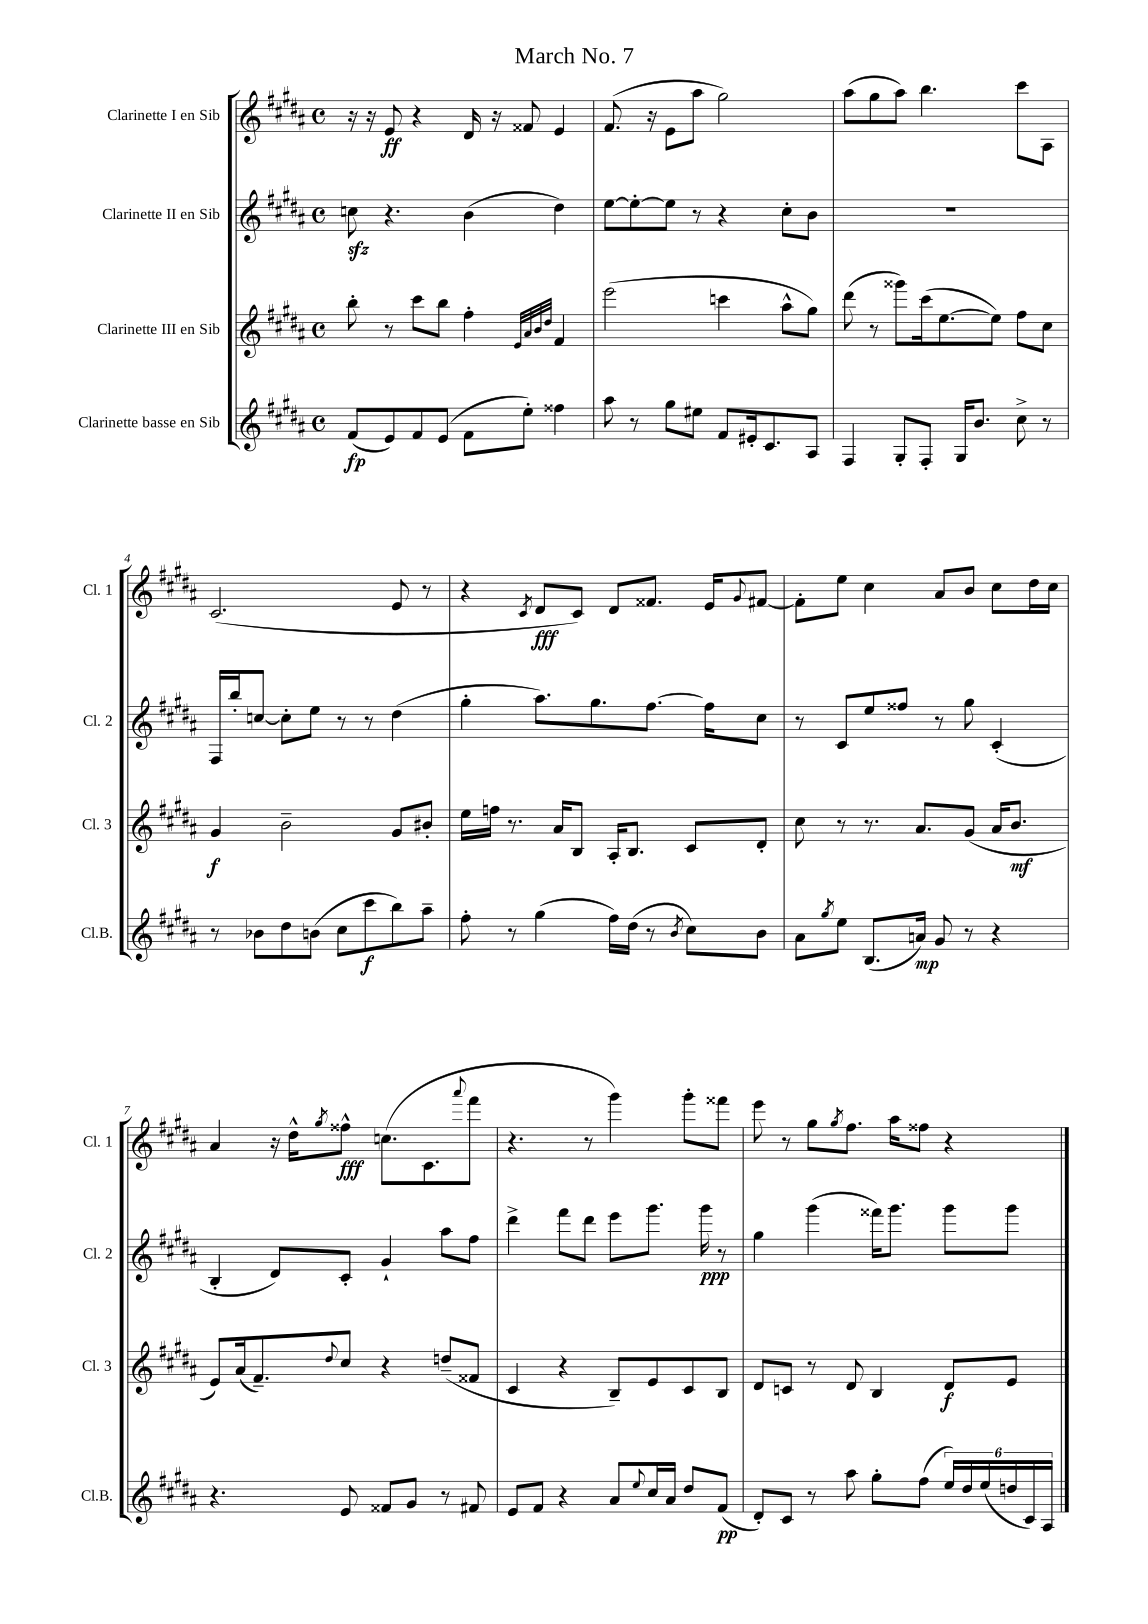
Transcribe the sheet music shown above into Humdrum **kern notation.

**kern	**kern	**kern	**kern
*staff4	*staff3	*staff2	*staff1
*clefG2	*clefG2	*clefG2	*clefG2
*k[f#c#g#d#a#]	*k[f#c#g#d#a#]	*k[f#c#g#d#a#]	*k[f#c#g#d#a#]
*M4/4	*M4/4	*M4/4	*M4/4
*met(c)	*met(c)	*met(c)	*met(c)
(8f#/L	8bb'\	8cc\	16r
.	.	.	16r
8e/)	8r	4.r	8e/
8f#/	8ccc#\L	.	4r
(8e/J	8bb\J	.	.
8f#\L	4ff#'\	(4b\	16d#/
.	.	.	16r
8ee'\J)	.	.	8f##/
.	32qqe/LLL	.	.
.	32qqa#/	.	.
.	32qqb/	.	.
.	32qqdd#/JJJ	.	.
4ff##\	4f#/	4dd#\)	4e/
=	=	=	=
8aa#\	(2eee\	[8ee\L	(8.f#/
8r	.	8ee'\_	.
.	.	.	16r
8gg#\L	.	8ee\]J	8e\L
8ee#\J	.	8r	8aa#\J
8f#/L	4ccc\	4r	2gg#\)
16e#'/k	.	.	.
8.c#/	.	.	.
.	8aa#^^\L	8cc#'\L	.
8A#/J	8gg#\J)	8b\J	.
=	=	=	=
4F#/	(8ddd#\	1r	(8aa#\L
.	8r	.	8gg#\
8G#'/L	8ggg##\L)	.	8aa#\J)
8F#'/J	(16ccc#\k	.	4.bb\
.	[8.ee\	.	.
16G#/LK	.	.	.
8.b/J	.	.	.
.	8ee\]J)	.	.
8cc#^\	8ff#\L	.	8ccc#\L
8r	8cc#\J	.	8A#\J
=	=	=	=
8r	4g#/	16F#/LL	(2.c#/
.	.	16bb'/J	.
8b-\L	.	[8cc/J	.
8dd#\	2b~\	8cc'\]L	.
(8b\J	.	8ee\J	.
8cc#\L	.	8r	.
8ccc#\	.	8r	.
8bb\)	8g#/L	(4dd#\	8e/
8aa#~\J	8b#'/J	.	8r
=	=	=	=
8ff#'\	16ee\LL	4gg#'\	4r
.	16ff\JJ	.	.
8r	8.r	.	.
.	.	.	8qc#/
(4gg#\	.	8.aa#\L)	8d#/L
.	16a#/LK	.	.
.	8B/J	.	8c#/J)
.	.	8.gg#\	.
16ff#\LL)	16A#'/LK	.	8d#/L
(16dd#\JJ	8.B/J	.	.
8r	.	[8.ff#\J	8.f##/J
8qb/	.	.	.
8cc#\L)	8c#/L	.	.
.	.	16ff#\]LK	16e/LK
.	.	.	8qqg#/
8b\J	8d#'/J	8cc#\J	[8f#/J
=	=	=	=
8a#\L	8cc#\	8r	8f#'\]L
8qgg#/	.	.	.
8ee\J	8r	8c#/L	8ee\J
(8.B/L	8.r	8ee/	4cc#\
.	.	8ff##/J	.
16a/Jk)	8.a#/L	.	.
8g#/	.	8r	8a#/L
8r	(8g#/J	8gg#\	8b/J
4r	16a#/LK	(4c#'/	8cc#\L
.	8.b/J	.	.
.	.	.	16dd#\L
.	.	.	16cc#\JJ
=	=	=	=
4.r	8e/L)	4B'/	4a#/
.	(16a#/k	.	.
.	8.f#~/)	.	.
.	.	8d#/L)	16r
.	.	.	16dd#^^\LK
.	8qqdd#/	.	8qgg#/
8e/	8cc#/J	8c#'/J	8ff##^^\J
8f##/L	4r	4g#`/	(8.cc\L
8g#/J	.	.	.
.	.	.	8.c#\
8r	(8dd~/L	8aa#\L	.
.	.	.	8qqaaa#/
8f#/	8f##/J	8ff#\J	8fff#\J
=	=	=	=
8e/L	4c#/	4ddd#^\	4.r
8f#/J	.	.	.
4r	4r	8fff#\L	.
.	.	8ddd#\J	8r
8a#/L	8B~/L)	8eee\L	4ggg#\)
8qqee/	.	.	.
16cc#/L	8e/	8.ggg#\J	.
16a#/JJ	.	.	.
8dd#/L	8c#/	.	8ggg#'\L
.	.	16ggg#\	.
(8f#/J	8B/J	8r	8fff##\J
=	=	=	=
8d#'/L)	8d#/L	4gg#\	8eee\
8c#/J	8c/J	.	8r
8r	8r	(4ggg#\	8gg#\L
.	.	.	8qgg#/
8aa#\	8d#/	.	8.ff#\J
8gg#'\L	4B/	16fff##\LK)	.
.	.	8.ggg#\J	16aa#\LK
(8ff#\J	.	.	8ff##\J
24ee/LL)	8d#/L	8ggg#\L	4r
24dd#/	.	.	.
(24ee/	.	.	.
24dd/	8e/J	8ggg#\J	.
24c#/)	.	.	.
24A#/JJ	.	.	.
==	==	==	==
*-	*-	*-	*-
